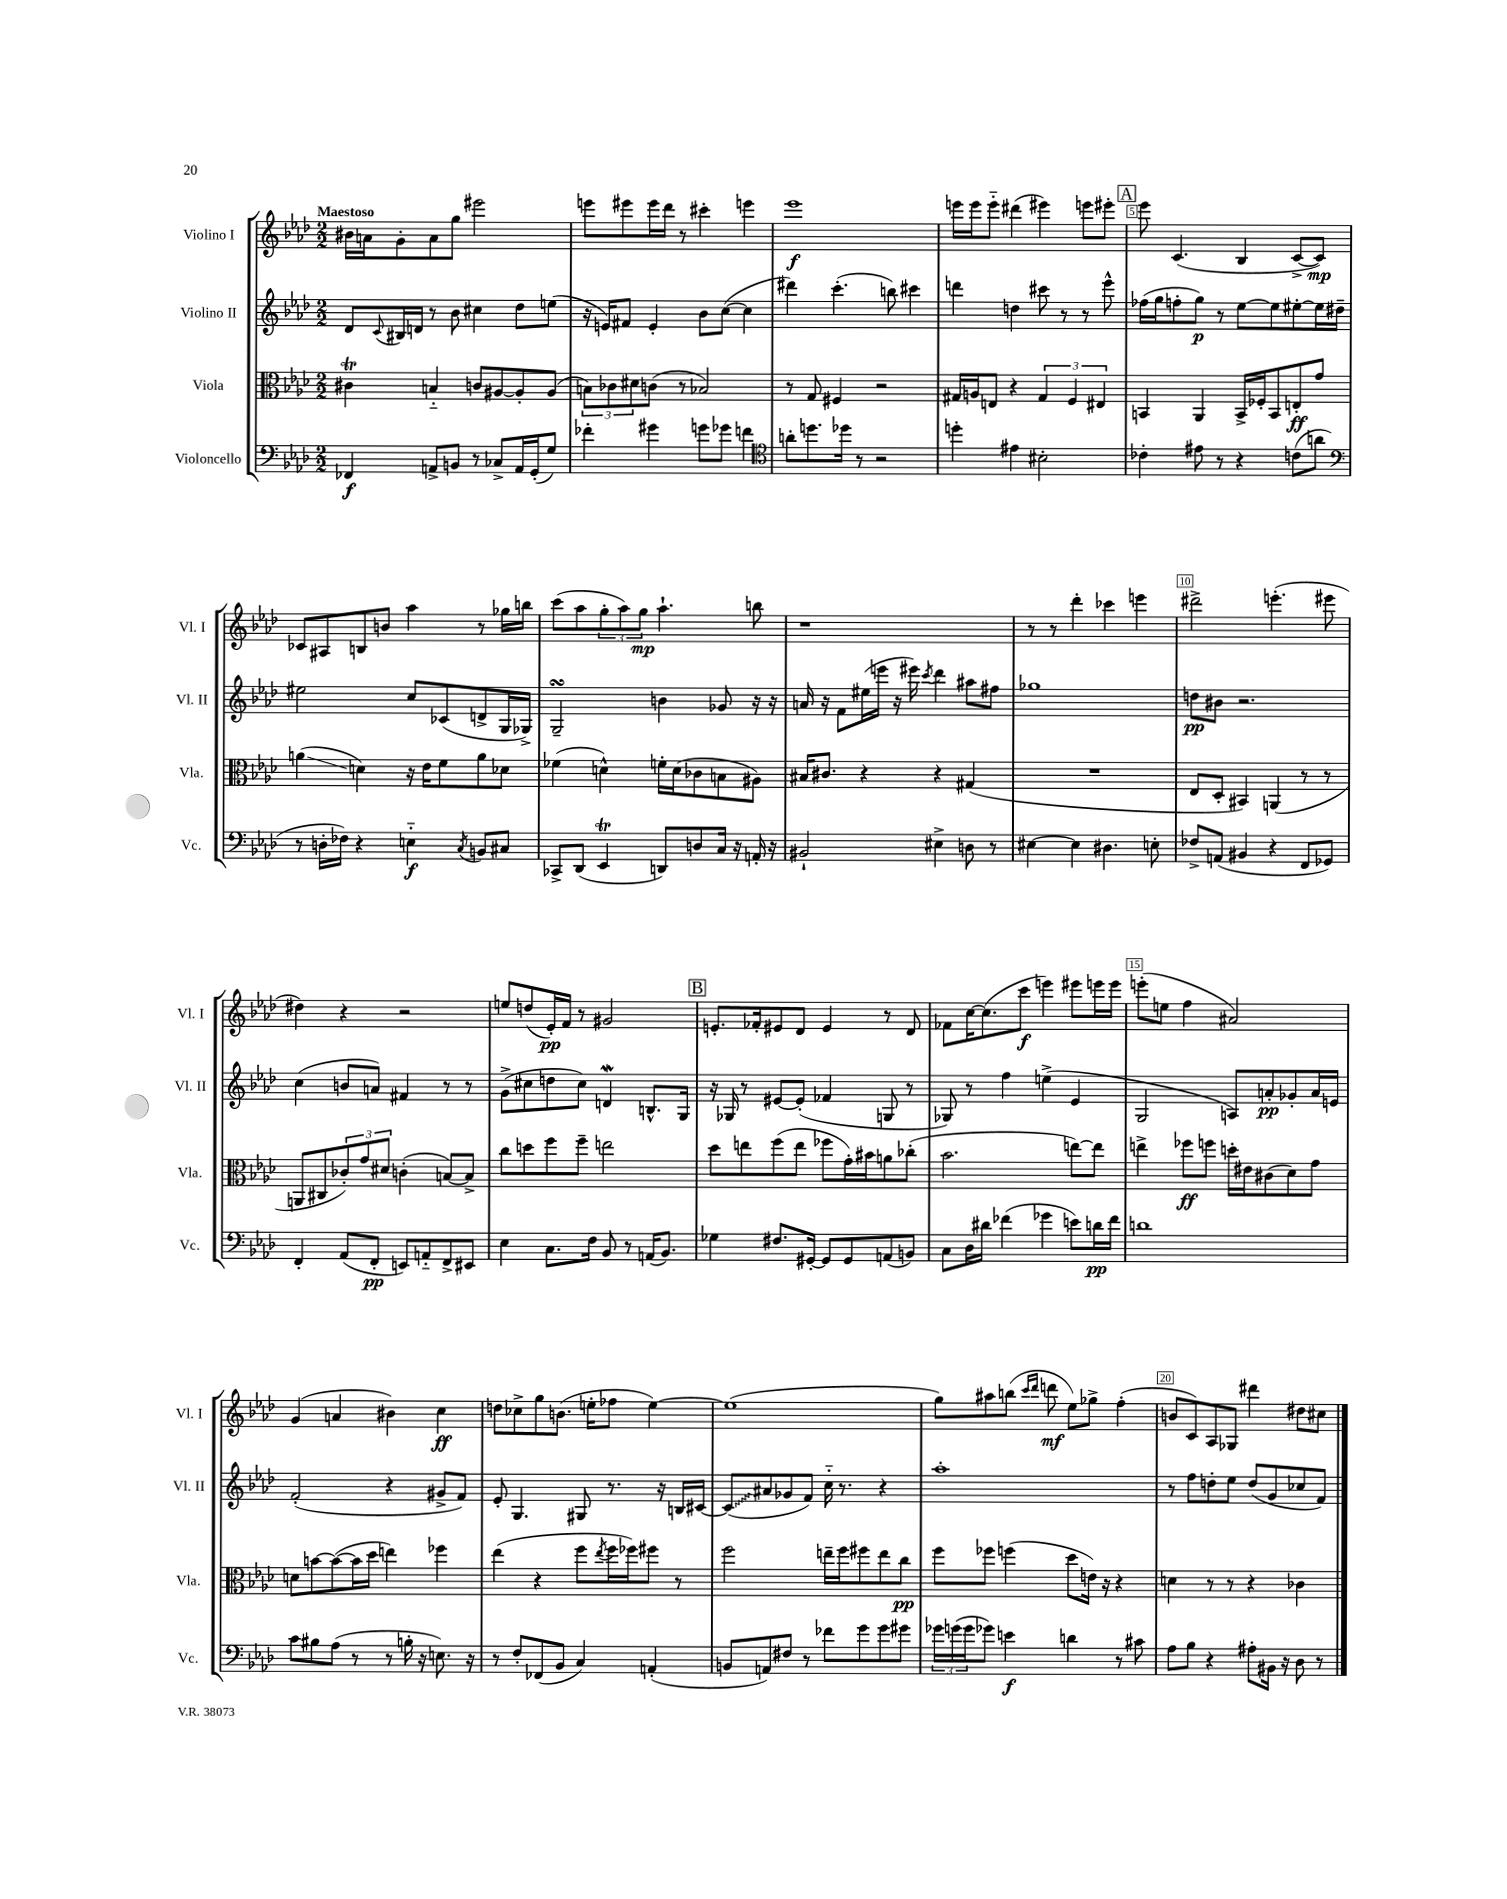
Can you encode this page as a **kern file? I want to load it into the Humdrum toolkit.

**kern	**kern	**kern	**kern
*staff4	*staff3	*staff2	*staff1
*clefF4	*clefC3	*clefG2	*clefG2
*k[b-e-a-d-]	*k[b-e-a-d-]	*k[b-e-a-d-]	*k[b-e-a-d-]
*M2/2	*M2/2	*M2/2	*M2/2
4FF-/	4c#\	8d-/L	16b#\LL
.	.	.	16a\J
.	.	8qqc/	.
.	.	16B#/L	8g'\
.	.	16d/JJ	.
8AA^/L	4B'~/	8r	8a\
8BB/J	.	8b-\	8gg\J
8r	8c/L	4cc#\	2eee#\
8C-^/L	[8A#/	.	.
16AA/L	8A#'/]	8dd-\L	.
(16GG'/J	.	.	.
8G/J)	(8A#/J	(8ee\J	.
=	=	=	=
4f-'\	12B\L)	16r	8eee\L
.	.	16e/LK)	.
.	12c-\	.	.
.	.	8f#/J	8eee#\
.	12d#\	.	.
4g#\	(8c\J	4e'/	16eee#\L
.	.	.	16ddd-\JJ
.	8r	.	8r
8g\L	2B-/)	8b-\L	4ccc#'\
8g-\J	.	([8cc\J	.
4f\	.	4cc\]	4eee\
=	=	=	=
*clefC4	*	*	*
8a'\L	8r	4ddd#\)	1eee-
8.dd\	8G/	.	.
.	4F#/	(4.ccc'\	.
16dd-\Jk	.	.	.
8r	.	.	.
2r	2r	.	.
.	.	8bb\)	.
.	.	4ccc#\	.
=	=	=	=
4dd'\	16G#/LL	4ddd\	16eee\LL
.	16A/J	.	16eee\J
.	8E/J	.	8eee'~\J
4e#\	4r	4dd\	(4ddd#\
2B#'\	6G#/	8ccc#\	4eee#\)
.	.	8r	.
.	6F/	.	.
.	.	8r	8eee\L
.	6E#/	.	.
.	.	8eee-^^\	8eee#'\J
=	=	=	=
4c-'\	4BB/	(16ff-\LL	8eee-\
.	.	16gg\J	.
.	.	8ff'\	(4.c/
8e#\	4AA-/	8gg\J)	.
8r	.	8r	.
4r	16BB^/LL	[8ee-\L	4B-/
.	16F-'/J	.	.
.	8BB/	8ee-\]	.
(8c\L	8E'/	[8ee#'\	[8c^/L
8a\J	8g/J	16ee#\]L	8c/]J)
.	.	16dd#~\JJ	.
=	=	=	=
*clefF4	*	*	*
8r	(4a\	2ee#\	8c-/L
16D'\LL	.	.	8A#/
16F-\JJ)	.	.	.
4r	4d\)	.	8B/
.	.	.	8b/J
4E'~\	16r	8cc/L	4aa-\
.	16e-\LK	.	.
.	8f\	(8c-/	.
8qC/	.	.	.
8BB/L	8a\	8d^/	8r
8C#/J	8d-\J	16G/L	16gg-\LL
.	.	16G-^/JJ)	16bb\JJ
=	=	=	=
8CC-^/L	(4f-\	2G~/	(8ccc\L
(8DD-/J	.	.	8aa-\
4EE-/	4d^^\)	.	12gg'\
.	.	.	12aa-\)
.	.	.	12gg\J
8DD/L)	16f'\LL	4b\	4.aa-`\
.	(16d\J	.	.
8D/	8c-\	.	.
16C/Jk	8B\	8g-/	.
16r	.	.	.
16AA'/	8A#\J)	16r	8bb\
16r	.	16r	.
=	=	=	=
2BB#`/	16B#/LK	16a/	1r
.	8.c#/J	16r	.
.	.	8f\L	.
.	4r	(16ee#\L	.
.	.	16eee\JJ	.
.	.	16r	.
.	.	16eee#\)	.
.	.	8qccc/	.
4E#^\	4r	4ddd-\	.
8D\	(4G#/	8aa#\L	.
8r	.	8ff#\J	.
=	=	=	=
[4E#\	1r	1gg-	8r
.	.	.	8r
4E#\]	.	.	4ddd-'\
4.D#\	.	.	4ccc-\
.	.	.	4eee\
8E'\	.	.	.
=	=	=	=
8F-^/L	8E-/L	8dd\L	2ddd#^\
(8AA/J	8D-'/J	8b#\J	.
4BB#/	4BB#/)	2.r	.
4r	(4AA/	.	(4.eee'\
8FF/L	8r	.	.
8GG-/J)	8r	.	8eee#\
=	=	=	=
4FF'/	8AA/L	(4cc\	4dd#\)
.	8C#/	.	.
(8AA-/L	12c-'/)	8b/L	4r
.	12g/	.	.
8FF'/J	.	8a/J)	.
.	12d#/J	.	.
8EE/L)	(4c'\	4f#/	2r
8AA'~/	.	.	.
8FF^/	[8B/L)	8r	.
8EE#/J	8B^/]J	8r	.
=	=	=	=
4E-\	8cc\L	(8g^\L	8ee/L
.	8dd\	8cc#\	(8dd/
8.C\L	8ff\	8dd\	16e-'/L)
.	.	.	16f/JJ
.	8ff~\J	8cc#\J)	8r
16F\Jk	.	.	.
8BB-/	2ee\	4d/	2g#/
8r	.	.	.
(16AA/LK	.	8.B^^/L	.
8.BB-/J)	.	.	.
.	.	16G/Jk	.
=	=	=	=
4G-\	8dd-\L	16r	8.e'/L
.	.	16G-/	.
.	8ee\	8r	.
.	.	.	16f-'/k
8.F#/L	(8ff\	[8e#/L	8e#/
.	8ee\J	(8e#'/]J	8d-/J
[16GG#'/Jk	.	.	.
8GG#/]L	8ff-\L	4f-/	4e#/
8GG#/	16g'\L)	.	.
.	16b#\J	.	.
(8AA/	8a\	8G/	8r
8BB/J)	(8cc-'\J	8r	8d-/
=	=	=	=
8C\L	2.b-\	8G-/)	8f-\L
16D-\L	.	8r	[16cc\K
16d#\JJ	.	.	(8.cc\]
(4f-\	.	4ff\	.
.	.	.	8ccc\J
4g-\	.	(4ee^\	4eee\)
8e\L)	[8ee\L)	4e-/	8eee#\L
16d\L	8ee\]J	.	16eee\L
16f-\JJ	.	.	16eee\JJ
=	=	=	=
1d	4ee^\	2G/	(8eee'\L
.	.	.	8ee\J
.	8ff-\L	.	4ff\
.	8ff\J	.	.
.	16dd'\LL	8A/L)	2a#/)
.	16e#\J	.	.
.	(8c#\	8a'/	.
.	8d-\)	8g-'/	.
.	8g\J	16a/L	.
.	.	16e/JJ	.
=	=	=	=
8c\L	8d\L	(2f'/	(4g/
8B#\	[8b\	.	.
(8A-\J	(8b\_	.	4a/
8r	16b\]L	.	.
.	16dd-\JJ	.	.
8r	4ee\)	4r	4b#\)
16B'\	.	.	.
16r	.	.	.
8.E\)	4ff-\	8g#^/L	4cc\
.	.	8f/J)	.
16r	.	.	.
=	=	=	=
8r	(4ee-\	8e-'/	8dd\L
8F'/L	.	4.G/	8cc-^\
(8FF-/	4r	.	8gg\
8BB-/J	.	.	(8.b\J
4C/)	8ff\L	8G#/	.
.	.	.	16ee'\LK
.	8qee-/	.	.
.	16ff\L	8.r	8ff-\J
.	16ff-\J)	.	.
(4AA'/	8ff#\J	.	[4ee\)
.	.	16r	.
.	8r	16B/LL	.
.	.	[16c#/JJ	.
=	=	=	=
8BB/L	2ff\	(8c#/]L	(1ee]
8AA/)	.	8a#/	.
8F#/J	.	8g-/	.
8r	.	8f/J)	.
8f-\L	16ee~\LL	16cc'~\	.
.	16ff\J	8.r	.
8g\	8ff#\	.	.
8g\	8ee\	4r	.
8g#\J	8cc\J	.	.
=	=	=	=
24g-\LL	8ff\L	1aa-'	8gg\L)
(24g\	.	.	.
24g\J	.	.	.
8g-\J)	8ff-\J	.	8aa#\
4e\	(4ff\	.	(8bb\J
.	.	.	16qqccc/LL
.	.	.	16qqddd-/JJ
.	.	.	8ddd\
4d\	8dd-\L	.	8ee-\L)
.	16e\Jk)	.	8gg-^\J
.	16r	.	.
8r	4r	.	(4ff'\
8c#\	.	.	.
=	=	=	=
8A-\L	4d\	8r	8b/L
8B-\J	.	8ff\L	8c/)
4r	8r	8dd'\	8A-/
.	8r	8ee-\J	8G-/J
8A#'\L	4r	(8dd/L	4ddd#\
16BB#\Jk	.	8g/	.
16r	.	.	.
8D-\	4c-\	8cc-/	8dd#\L
8r	.	8f/J)	8cc#\J
==	==	==	==
*-	*-	*-	*-
